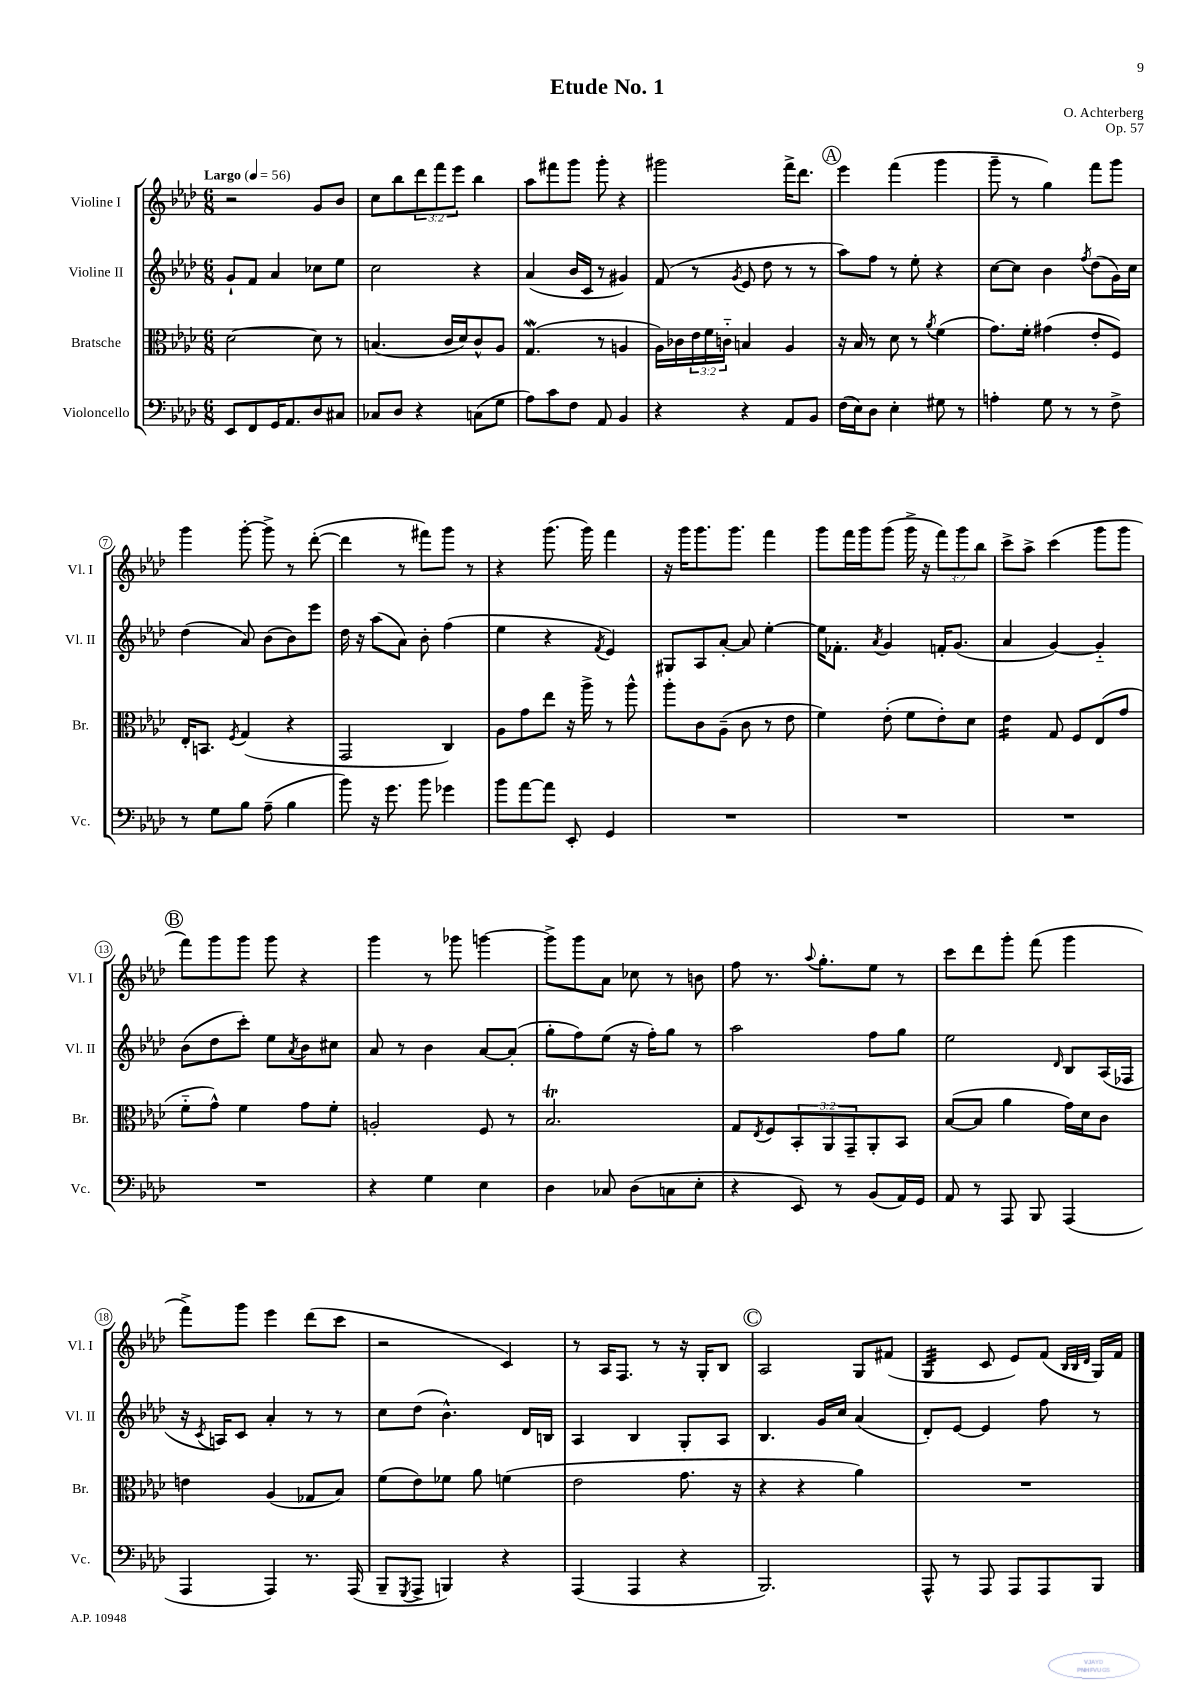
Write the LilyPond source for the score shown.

\header { title = "Etude No. 1" composer = "O. Achterberg" opus = "Op. 57" }
<<
\new StaffGroup <<
\new Staff = "s0" \with { instrumentName = "Violine I" shortInstrumentName = "Vl. I" } {
    \clef treble \key aes \major \numericTimeSignature \time 6/8 \override Staff.TupletNumber.text = #tuplet-number::calc-fraction-text \tempo "Largo" 4 = 56
    r2 g'8 bes'8 |
    c''8 bes''8 \tuplet 3/2 { des'''8 f'''8 ees'''8 } bes''4 |
    aes''8 fis'''8 g'''8 g'''8-. r4 |
    gis'''2 f'''16-> des'''8. |
    \mark \markup { \circle "A" } ees'''4 f'''4( g'''4 |
    g'''8-- r8 g''4) f'''8 g'''8 |
    g'''4 g'''8~-. g'''8-> r8 des'''8~-.( |
    des'''4 r8 fis'''8) g'''8 r8 |
    r4 g'''8.( g'''16) f'''4 |
    r16 g'''16 g'''8. g'''8. f'''4 |
    g'''8 f'''16 g'''16 g'''8( g'''16-> r16 \tuplet 3/2 { f'''8) g'''8 bes''8 } |
    c'''8-> aes''8-> c'''4( g'''8 g'''8 |
    \mark \markup { \circle "B" } f'''8) g'''8 g'''8 g'''8 r4 |
    g'''4 r8 ges'''8 g'''4~ |
    g'''8-> g'''8 aes'8 ces''8 r8 b'8 |
    f''8 r8. \appoggiatura { aes''8 } g''8.-. ees''8 r8 |
    c'''8 des'''8 g'''8-. f'''8( g'''4 |
    f'''8->) g'''8 ees'''4 des'''8( c'''8 |
    r2 c'4) |
    r8 aes16 f8. r8 r16 g16-. bes8 |
    \mark \markup { \circle "C" } aes2 g8 fis'8( |
    g4:32 c'8 ees'8) f'8( \grace { bes32 bes32 des'32 } g16) f'16 \bar "|." |
}
\new Staff = "s1" \with { instrumentName = "Violine II" shortInstrumentName = "Vl. II" } {
    \clef treble \key aes \major \numericTimeSignature \time 6/8
    g'8-! f'8 aes'4 ces''8 ees''8 |
    c''2 r4 |
    aes'4( bes'16 c'16 r8 gis'4) |
    f'8( r8 \acciaccatura { g'8 } ees'8 des''8 r8 r8 |
    \mark \markup { \circle "A" } aes''8) f''8 r8 ees''8-. r4 |
    c''8~ c''8 bes'4 \acciaccatura { f''8 } des''8( g'16) c''16 |
    des''4( aes'8) bes'8( bes'8) ees'''8 |
    des''16 r16 aes''8( aes'8) bes'8-. f''4( |
    ees''4 r4 \acciaccatura { f'8 } ees'4) |
    gis8 aes8 aes'8~-. aes'8 ees''4~-. |
    ees''16 fes'8.-. \acciaccatura { aes'8 } g'4 f'16-. g'8.( |
    aes'4 g'4~) g'4-_ |
    \mark \markup { \circle "B" } bes'8( des''8 c'''8-.) ees''8 \acciaccatura { aes'8 } bes'8 cis''8 |
    aes'8 r8 bes'4 aes'8~ aes'8-.( |
    g''8-. f''8) ees''8( r16 f''16-.) g''8 r8 |
    aes''2 f''8 g''8 |
    ees''2 \grace { des'16 } bes8 aes16( fes16 |
    r16 \acciaccatura { c'8 } a16) c'8 aes'4-. r8 r8 |
    c''8 des''8( bes'4.-^) des'16 b16 |
    aes4 bes4 g8-. aes8 |
    \mark \markup { \circle "C" } bes4. g'16 c''16 aes'4( |
    des'8-.) ees'8~ ees'4 f''8 r8 \bar "|." |
}
\new Staff = "s2" \with { instrumentName = "Bratsche" shortInstrumentName = "Br." } {
    \clef alto \key aes \major \numericTimeSignature \time 6/8 \override Staff.TupletNumber.text = #tuplet-number::calc-fraction-text
    des'2~ des'8 r8 |
    b4.( c'16 des'16) c'8-^ aes8 |
    g4.\mordent( r8 a4 |
    aes16) ces'16 \tuplet 3/2 { ees'16 f'16 c'16-_ } b4 aes4 |
    \mark \markup { \circle "A" } r16 bes16 r8 des'8 r8 \acciaccatura { aes'8 } f'4( |
    g'8.) f'16-. gis'4( ees'8-. f8) |
    ees16-. b,8. \acciaccatura { f8 } g4( r4 |
    g,2 c4) |
    aes8 g'8 ees''8 r16 aes''16-> r8 aes''8-^ |
    aes''8-. c'8 aes8--( c'8 r8 ees'8 |
    f'4) ees'8-.( f'8 ees'8-.) des'8 |
    ees'4:16 g8 f8 ees8( g'8 |
    \mark \markup { \circle "B" } f'8-_ g'8-^) f'4 g'8 f'8-. |
    a2-. f8 r8 |
    bes2.\trill |
    g8 \acciaccatura { ees8 } f8 \tuplet 3/2 { bes,8-. aes,8 g,8-- } aes,8-. bes,8 |
    bes8~( bes8 aes'4 g'16) des'16 c'8 |
    e'4 aes4( ges8 bes8) |
    f'8( ees'8) fes'8 aes'8 f'4( |
    ees'2 g'8. r16 |
    \mark \markup { \circle "C" } r4 r4 aes'4) |
    R2. \bar "|." |
}
\new Staff = "s3" \with { instrumentName = "Violoncello" shortInstrumentName = "Vc." } {
    \clef bass \key aes \major \numericTimeSignature \time 6/8
    ees,8 f,8 g,16 aes,8. des8 cis8 |
    ces8 des8 r4 c8( g8 |
    aes8) c'8 f8 aes,8 bes,4 |
    r4 r4 aes,8 bes,8 |
    \mark \markup { \circle "A" } f16( ees16) des8 ees4-. gis8 r8 |
    a4-. g8 r8 r8 f8-> |
    r8 g8 bes8 aes8--( bes4 |
    bes'8) r16 g'8. bes'8 ges'4 |
    bes'8 aes'8~ aes'8 ees,8-. g,4 |
    R2. |
    R2. |
    R2. |
    \mark \markup { \circle "B" } R2. |
    r4 g4 ees4 |
    des4 ces8 des8( c8 ees8-. |
    r4 ees,8) r8 bes,8( aes,16) g,16 |
    aes,8 r8 aes,,8 bes,,8 aes,,4( |
    aes,,4 aes,,4) r8. aes,,16( |
    bes,,8-- \acciaccatura { g,,8 } aes,,8-> b,,4) r4 |
    aes,,4( aes,,4 r4 |
    \mark \markup { \circle "C" } bes,,2.) |
    aes,,8-^ r8 aes,,8 aes,,8 aes,,8 bes,,8 \bar "|." |
}
>>
>>
\layout { \context { \Score \override BarNumber.stencil = #(make-stencil-circler 0.1 0.3 ly:text-interface::print) } }
